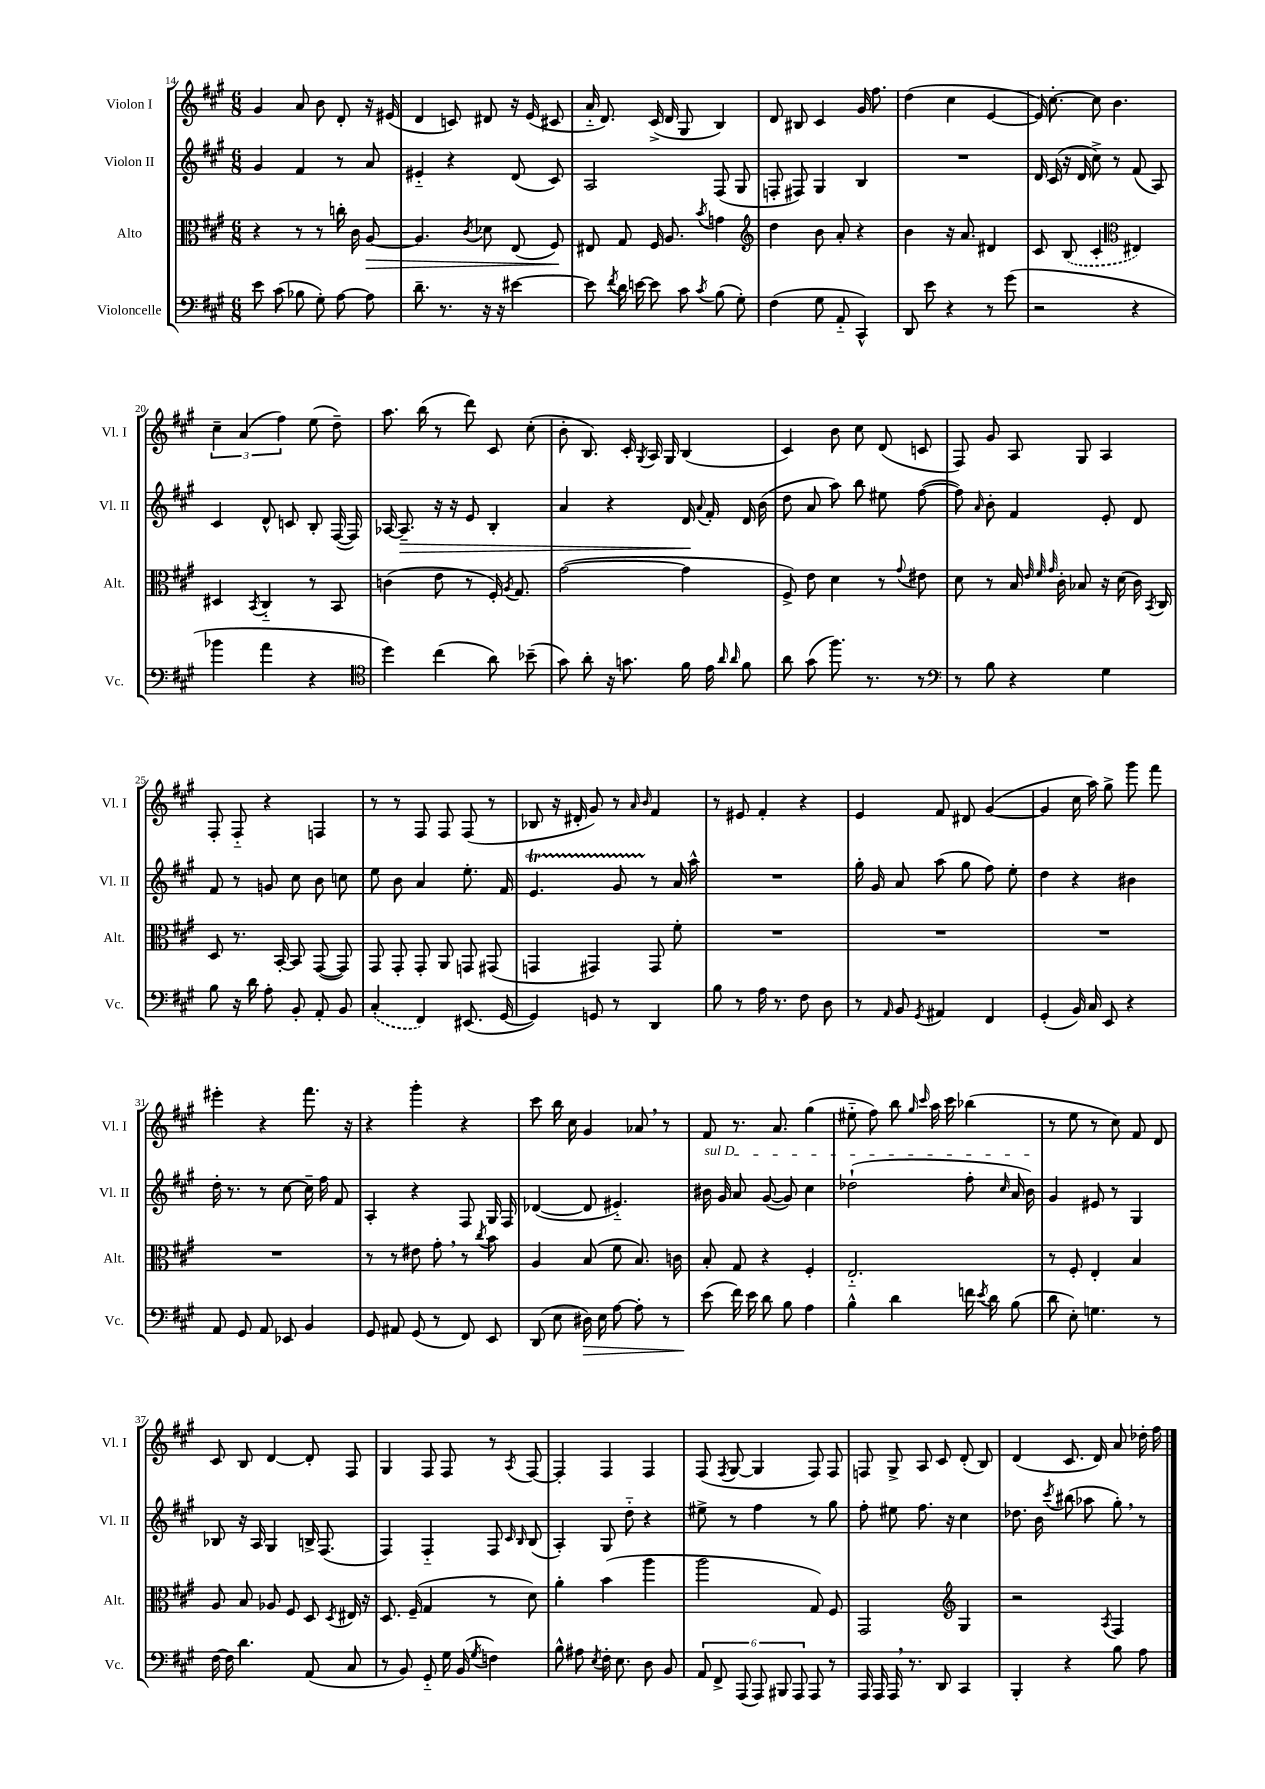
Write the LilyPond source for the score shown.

<<
\new StaffGroup <<
\new Staff = "s0" \with { instrumentName = "Violon I" shortInstrumentName = "Vl. I" } {
    \clef treble \key a \major \numericTimeSignature \time 6/8
    \autoBeamOff gis'4 a'8 b'8 d'8-. r16 eis'16( |
    d'4 c'8) dis'8 r16 e'16( cis'8 |
    a'16-_ d'8.) cis'16->( d'16 gis8 b4) |
    d'8 bis8 cis'4 gis'16 fis''8. |
    d''4( cis''4 e'4~ |
    e'16) cis''8.~-. cis''8 b'4. |
    \tuplet 3/2 { cis''4-- a'4( fis''4) } e''8( d''8--) |
    a''8. b''16( r8 d'''8) cis'8 cis''8-.( |
    b'8-. b8.) cis'16-. \acciaccatura { gis8 } a16 gis16 b4( |
    cis'4) b'8 cis''8 d'8( c'8 |
    fis8) gis'8 a8 gis8 a4 |
    fis8-. fis8-_ r4 f4 |
    r8 r8 fis8 fis8 fis8( r8 |
    bes8 r16 dis'16-. gis'8) r8 \grace { a'16 b'16 } fis'4 |
    r8 eis'8 fis'4-. r4 |
    e'4 fis'8 dis'8 gis'4~( |
    gis'4 cis''16 a''16) gis''8-> gis'''8 fis'''8 |
    eis'''4-. r4 fis'''8. r16 |
    r4 gis'''4-. r4 |
    cis'''8 b''16 cis''16 gis'4 aes'8 \breathe r8 |
    fis'8 r8. a'8. gis''4( |
    eis''8-_ fis''8) b''8 \grace { gis''16 cis'''16 } a''16 cis'''16 bes''4( |
    r8 e''8 r8 cis''8) fis'8 d'8 |
    cis'8 b8 d'4~ d'8-. fis8 |
    gis4 fis8 fis8 r8 \acciaccatura { a8 } fis8~ |
    fis4-. fis4 fis4 |
    fis8( \acciaccatura { fis8 } gis8~ gis4 fis8) fis8 |
    f8 gis8-> a8 cis'8 d'8-.( b8) |
    d'4( cis'8. d'16) a'8 des''16-. fis''16 \bar "|." |
}
\new Staff = "s1" \with { instrumentName = "Violon II" shortInstrumentName = "Vl. II" } {
    \clef treble \key a \major \numericTimeSignature \time 6/8
    \autoBeamOff gis'4 fis'4 r8 a'8 |
    eis'4-_ r4 d'8( cis'8) |
    a2 fis8( gis8 |
    f8-. fis8) gis4 b4 |
    R2. |
    d'16 cis'16( r16 d'16 cis''8->) r8 fis'8( a8) |
    cis'4 d'8-^ c'8 b8-. fis16~( fis16) |
    aes16~ aes8.--\> r16 r16 e'8 b4-. |
    a'4 r4 d'16\! \appoggiatura { a'8 } fis'16-. d'16 b'16( |
    d''8 a'8 a''8) b''8 eis''8 fis''8~( |
    fis''8) \grace { a'16 } b'8-. fis'4 e'8-. d'8 |
    fis'8 r8 g'8 cis''8 b'8 c''8 |
    e''8 b'8 a'4 e''8.-. fis'16 |
    e'4.\startTrillSpan gis'8 r8\stopTrillSpan a'16 a''16-^ |
    R2. |
    gis''16-. gis'16 a'8 a''8( gis''8 fis''8) e''8-. |
    d''4 r4 bis'4 |
    d''16-. r8. r8 cis''8~ cis''16-- fis''16 fis'8 |
    a4-. r4 fis8 gis16 fis16 |
    des'4~( des'8 eis'4.-_) |
    \once \override TextSpanner.bound-details.left.text = \markup { \italic "sul D" } bis'16\startTextSpan gis'16 a'8 gis'8~( gis'8) cis''4 |
    des''2-!( fis''8-. \grace { cis''16 } a'16 b'16\stopTextSpan) |
    gis'4 eis'8 r8 gis4 |
    bes8 r16 a16 gis4 b16-> fis8.( |
    fis4) fis4-_ fis8 \grace { cis'16 b16 } b8( |
    a4-.) gis8 d''8-_ r4 |
    eis''8-> r8 fis''4 r8 gis''8 |
    fis''8-. eis''8 fis''8. r16 cis''4 |
    des''8. b'16 \acciaccatura { cis'''8 } bis''8( aes''8 gis''8-.) \breathe r8 \bar "|." |
}
\new Staff = "s2" \with { instrumentName = "Alto" shortInstrumentName = "Alt." } {
    \clef alto \key a \major \numericTimeSignature \time 6/8
    \autoBeamOff r4 r8 r8 c''16-. cis'16 a8~\> |
    a4. \acciaccatura { cis'8 } des'8 e8( fis8\!) |
    eis8 gis8 fis16 a8. \acciaccatura { b'8 } g'4 |
    \clef treble d''4 b'8 a'8-. r4 |
    b'4 r16 a'8. dis'4 |
    cis'8 \once \slurDashed b8( cis'4-. \clef alto eis4) |
    dis4 \acciaccatura { b,8 } cis4-_ r8 b,8 |
    c'4( e'8 r8 fis16-.) \acciaccatura { a8 } gis8. |
    gis'2~( gis'4 |
    fis8->) e'8 d'4 r8 \appoggiatura { gis'8 } eis'8 |
    d'8 r8 b16 \grace { e'32 fis'32 gis'32 } cis'16-. bes8 r16 d'16( cis'16) \acciaccatura { b,8 } cis16 |
    d8 r8. b,16~-. b,8 gis,8~( gis,8) |
    gis,8 gis,8-. gis,8-. a,8 g,8 gis,8( |
    g,4 gis,4) gis,8 fis'8-. |
    R2. |
    R2. |
    R2. |
    R2. |
    r8 r8 eis'8 gis'8-. \breathe r8 \acciaccatura { cis''8 } b'8 |
    a4 b8( fis'8 b8.) c'16 |
    b8-. gis8 r4 fis4-. |
    e2.-_ |
    r8 fis8-. e4-. b4 |
    a8 b8 aes8 fis8 d8 \acciaccatura { d8 } eis16 r16 |
    d8. fis16--( gis4 r8 d'8) |
    a'4-. b'4( a''4 |
    a''2 gis8) fis8 |
    gis,2 \clef treble gis4 |
    r2 \acciaccatura { a8 } fis4 \bar "|." |
}
\new Staff = "s3" \with { instrumentName = "Violoncelle" shortInstrumentName = "Vc." } {
    \clef bass \key a \major \numericTimeSignature \time 6/8
    \autoBeamOff e'8 cis'8( bes8 gis8-.) a8~ a8 |
    d'8.-- r8. r16 r16 eis'4~ |
    eis'8 \acciaccatura { fis'8 } d'16 e'16~ e'8 cis'8 \acciaccatura { cis'8 } b8( gis8-.) |
    fis4( gis8 a,8-_ cis,4-^) |
    d,8 e'8 r4 r8 gis'8( |
    r2 r4 |
    bes'4 a'4 r4 |
    \clef tenor d''4) cis''4( a'8) bes'8--( |
    gis'8) a'8-. r16 g'8. fis'16 e'16 \grace { a'16 a'16 } fis'8 |
    a'8 gis'8( fis''8.) r8. r8 |
    \clef bass r8 b8 r4 gis4 |
    b8 r16 d'16 a8-. b,8-. a,8-. b,8 |
    \once \slurDashed cis4-.( fis,4) eis,8.( gis,16~ |
    gis,4) g,8 r8 d,4 |
    b8 r8 a16 r8. fis8 d8 |
    r8 \grace { a,16 } b,8 \acciaccatura { gis,8 } ais,4 fis,4 |
    gis,4-.( b,16) cis16 e,8 r4 |
    a,8 gis,8 a,8 ees,8 b,4 |
    gis,8 ais,8 gis,8( r8 fis,8) e,8 |
    d,8( e8 dis16\>) e16 a8~ a8-. r8 |
    e'8\!( fis'16) e'16 d'8 b8 a4 |
    b4-^ d'4 f'16 \acciaccatura { e'8 } d'16 b8( |
    d'8 e8-.) g4. r8 |
    fis16~ fis16 d'4. a,8( cis8 |
    r8 b,8) gis,8-_ gis16 b,16( \acciaccatura { gis8 } f4) |
    b8-^ ais8 \acciaccatura { e8 } fis16-. e8. d8 b,8 |
    \tuplet 6/4 { a,8 fis,8-> a,,8( a,,8) bis,,8 a,,8 } a,,8 r8 |
    a,,16 a,,16 a,,16 \breathe r8. d,8 cis,4 |
    b,,4-. r4 b8 a8 \bar "|." |
}
>>
>>
\layout { \context { \Score currentBarNumber = #14 } }
